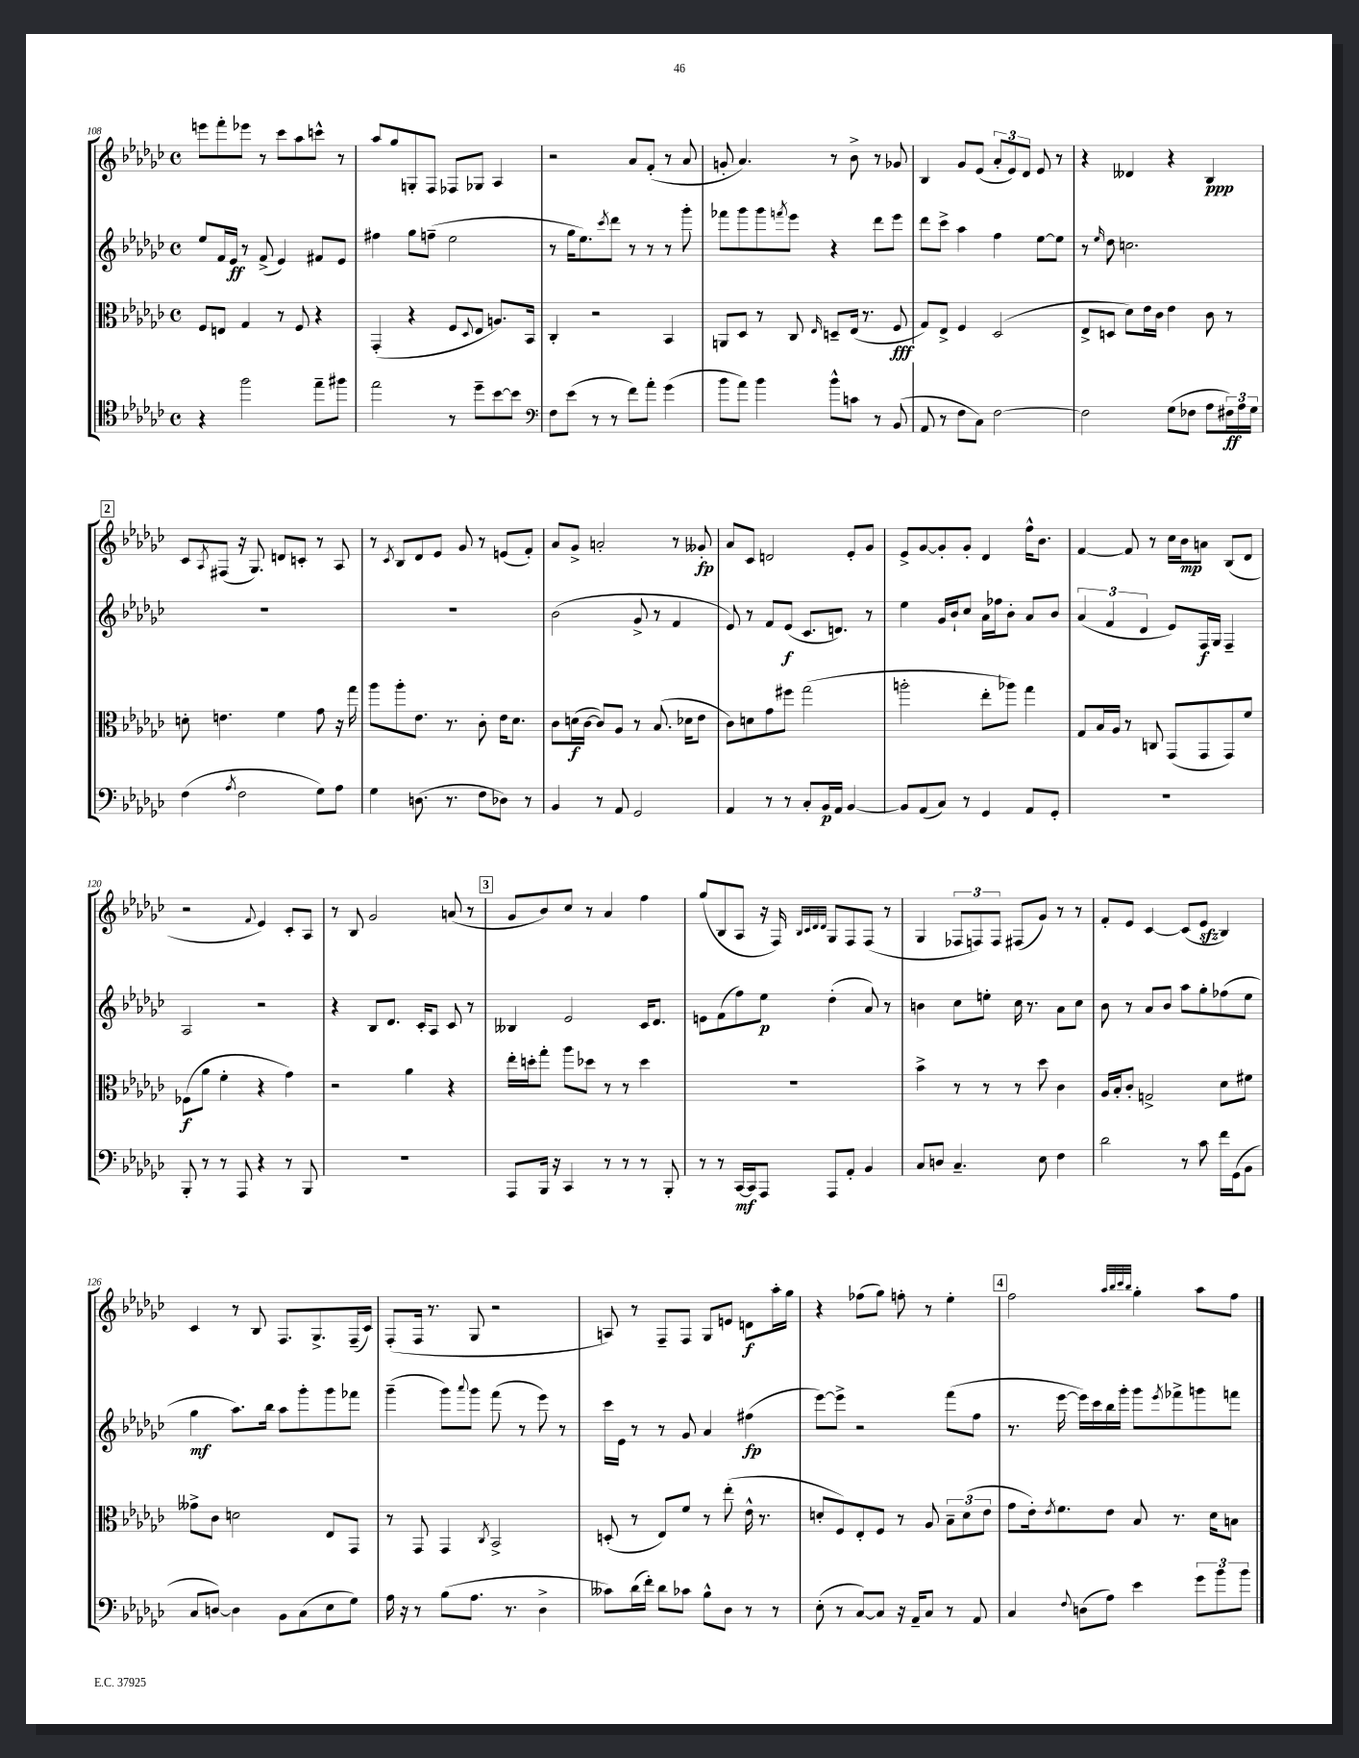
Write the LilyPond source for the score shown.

<<
\new StaffGroup <<
\new Staff = "s0" {
    \clef treble \key ges \major \defaultTimeSignature \time 4/4
    e'''8 f'''8-. ees'''8 r8 ces'''8 aes''8 c'''8-^ r8 |
    aes''8 ges''8 g8-. f8 fes8 ges8 aes4 |
    r2 aes'8 f'8-.( r8 aes'8 |
    g'8-. aes'4.) r8 bes'8-> r8 ges'8 |
    bes4 ges'8 ees'8( \tuplet 3/2 { aes'8-. ees'8) des'8 } ees'8 r8 |
    r4 deses'4 r4 bes4\ppp |
    \mark \markup { \box "2" } ces'8 \acciaccatura { aes8 } fis8( r16 ges8.) d'8 c'8-. r8 aes8 |
    r8 \acciaccatura { ces'8 } bes8 des'8 ees'8 ges'8 r8 e'8( f'8-.) |
    aes'8 ges'8-> a'2-. r8 geses'8-.\fp |
    aes'8 ces'8 d'2 ees'8-. ges'8 |
    ees'8-> ges'8~ ges'8-. ges'8-. des'4 f''16-^ bes'8. |
    f'4~ f'8 r8 ces''16 bes'16\mp a'8 bes8( des'8 |
    r2 \appoggiatura { f'8 } ees'4) ces'8-. aes8 |
    r8 bes8 ges'2 a'8( r8 |
    \mark \markup { \box "3" } ges'8 bes'8) ces''8 r8 aes'4 f''4 |
    ges''8( bes8 aes8 r16 f16) \grace { bes32 ces'32 des'32 des'32 } ges8 f8 f8( r8 |
    ges4 \tuplet 3/2 { fes8 f8) f8 } fis8( ges'8) r8 r8 |
    f'8-. ees'8 ces'4~ ces'8( ees'8\sfz bes4) |
    ces'4 r8 bes8 f8. ges8.-> f16--( ces'16) |
    f8-.( f16 r8. ges8 r2 |
    a8) r8 f8-- f8 ges8 e'8 d'8\f aes''16-. ges''16 |
    r4 fes''8( ges''8) f''8-. r8 ees''4-. |
    \mark \markup { \box "4" } f''2 \grace { aes''32 bes''32 ces'''32 bes''32 } ges''4-. aes''8 f''8 \bar "|." |
}
\new Staff = "s1" {
    \clef treble \key ges \major \defaultTimeSignature \time 4/4
    ees''8 f'16 ees'16\ff r8 f'8->( ees'4) fis'8 ees'8 |
    fis''4 ges''8 f''8--( ees''2 |
    r8 ges''16 ees''8.) \acciaccatura { ces'''8 } des'''8 r8 r8 r8 ges'''8-. |
    fes'''8 ges'''8 ges'''8 \acciaccatura { f'''8 } ees'''8 r4 des'''8 ees'''8 |
    des'''8 ces'''8-> aes''4 f''4 ees''8~ ees''8 |
    r8 \grace { ees''16 } des''8 c''2. |
    \mark \markup { \box "2" } R1 |
    R1 |
    bes'2( ges'8-> r8 f'4 |
    ees'8) r8 f'8 ees'8\f( ces'8. d'8.) r8 |
    ees''4 ges'16 bes'16-! ces''8 aes'16 fes''16 bes'8-. aes'8 bes'8 |
    \tuplet 3/2 { aes'4( f'4 des'4 } ees'8) f16\f ges16 f4-- |
    aes2 r2 |
    r4 bes8 des'8. ces'16-. aes8 ces'8 r8 |
    \mark \markup { \box "3" } beses4 ees'2 ces'16 des'8. |
    e'8 f'8( f''8) ees''8\p des''4-.( aes'8) r8 |
    b'4 ces''8 e''8-. ces''16 r8. aes'8 ces''8 |
    bes'8 r8 aes'8 bes'8 aes''8 ges''8-. fes''8( ees''8 |
    ges''4\mf aes''8.) bes''16 aes''8 ges'''8-. ges'''8 fes'''8 |
    ges'''4--( ges'''8) \appoggiatura { aes'''8 } ges'''8 f'''8( r8 ees'''8) r8 |
    ces'''16 ees'16 r8 r8 ges'8 aes'4 fis''4\fp( |
    ees'''8~) ees'''8-> r2 f'''8( f''8 |
    \mark \markup { \box "4" } r8. ees'''16~ ees'''16) ces'''16 bes''16 ges'''16-. ges'''8 \acciaccatura { ees'''8 } fes'''8-> g'''8 f'''8 \bar "|." |
}
\new Staff = "s2" {
    \clef alto \key ges \major \defaultTimeSignature \time 4/4
    f8 e8 ges4 r8 f8 r4 |
    ges,4-.( r4 f8 \appoggiatura { des8 } ees8 a8.) bes,16 |
    ces4-. r2 bes,4 |
    a,8 des8 r8 ces8 \grace { ees16 } d8-- ees16( r8. f8\fff |
    ges8) ees8-> f4 des2( |
    ees8-> d8 des'8) ees'16 ces'16 ees'4 ces'8 r8 |
    \mark \markup { \box "2" } d'8-. e'4. f'4 ges'8 r16 ges''16 |
    aes''8 aes''8-. ees'8. r8. ces'8-. ees'16 des'8. |
    ces'8 d'16\f( ces'16~ ces'8) aes8 r8 bes8.( des'16 ees'8 |
    ces'8) d'8 ges'8 fis''8 ges''2( |
    a''2-. ees''8-. aes''8) ges''4 |
    ges8 bes16 aes16 r8 c8 ges,8( ges,8 ges,8) f'8 |
    fes8\f( aes'8 f'4-. r4 ges'4) |
    r2 aes'4 r4 |
    \mark \markup { \box "3" } ees''16-. d''16-. ges''8-. aes''8 des''8 r8 r8 des''4 |
    R1 |
    bes'4-> r8 r8 r8 des''8 ces'4 |
    aes16 bes16-. ces'8-. g2-> des'8 fis'8 |
    geses'8-> ces'8 d'2 ees8 ges,8 |
    r8 ges,8 ges,4 \acciaccatura { ces8 } bes,2-> |
    d8-.( r8 ees8) f'8 r8 ees''8-.( ees'16-^ r8. |
    d'8-. f8) ees8-. f8 r8 aes8 \tuplet 3/2 { bes8-- d'8( ees'8 } |
    \mark \markup { \box "4" } ges'8 ees'16-.) \acciaccatura { ees'8 } f'8. ees'8 bes8 r8. des'16 b8 \bar "|." |
}
\new Staff = "s3" {
    \clef tenor \key ges \major \defaultTimeSignature \time 4/4
    r4 f''2 ees''8-- fis''8 |
    ees''2 r8 des''8-- bes'8~ bes'8 |
    \clef bass f8 ees'8( r8 r8 f'8) aes'8-. ges'4( |
    bes'8 aes'8) bes'4 bes'8-^ c'8 r8 bes,8( |
    aes,8 r8 f8 ces8) f2~ |
    f2 ges8( fes8 aes8 \tuplet 3/2 { fis16\ff) aes16 ges16 } |
    \mark \markup { \box "2" } f4( \acciaccatura { aes8 } f2 ges8) aes8 |
    ges4 d8.( r8. f8 des8) r8 |
    bes,4 r8 aes,8 ges,2 |
    aes,4 r8 r8 ces8-. bes,16\p aes,16 bes,4~ |
    bes,8 aes,8( ces8) r8 ges,4 aes,8 ges,8-. |
    R1 |
    bes,,8-. r8 r8 aes,,8 r4 r8 bes,,8 |
    R1 |
    \mark \markup { \box "3" } aes,,8 bes,,16 r16 ces,4 r8 r8 r8 bes,,8-. |
    r8 r8 ces,16~\mf ces,16 aes,,8 aes,,8 aes,8-. bes,4 |
    ces8 d8 ces4.-- ees8 f4 |
    des'2 r8 ces'8 f'16 ges,16( bes,8 |
    ces8 d8~) d4 bes,8 ces8( ees8 ges8) |
    aes16 r16 r8 bes8( aes8. r8. des4-> |
    ceses'8) des'16( f'16-.) des'8 ces'8 bes8-^ des8 r8 r8 |
    ees8-.( r8 ces8~) ces8 r16 aes,16-- ces8 r8 aes,8 |
    \mark \markup { \box "4" } ces4 \appoggiatura { f8 } d8( aes8) ees'4 \tuplet 3/2 { ges'8 bes'8 bes'8 } \bar "|." |
}
>>
>>
\layout { \context { \Score currentBarNumber = #108 } }
